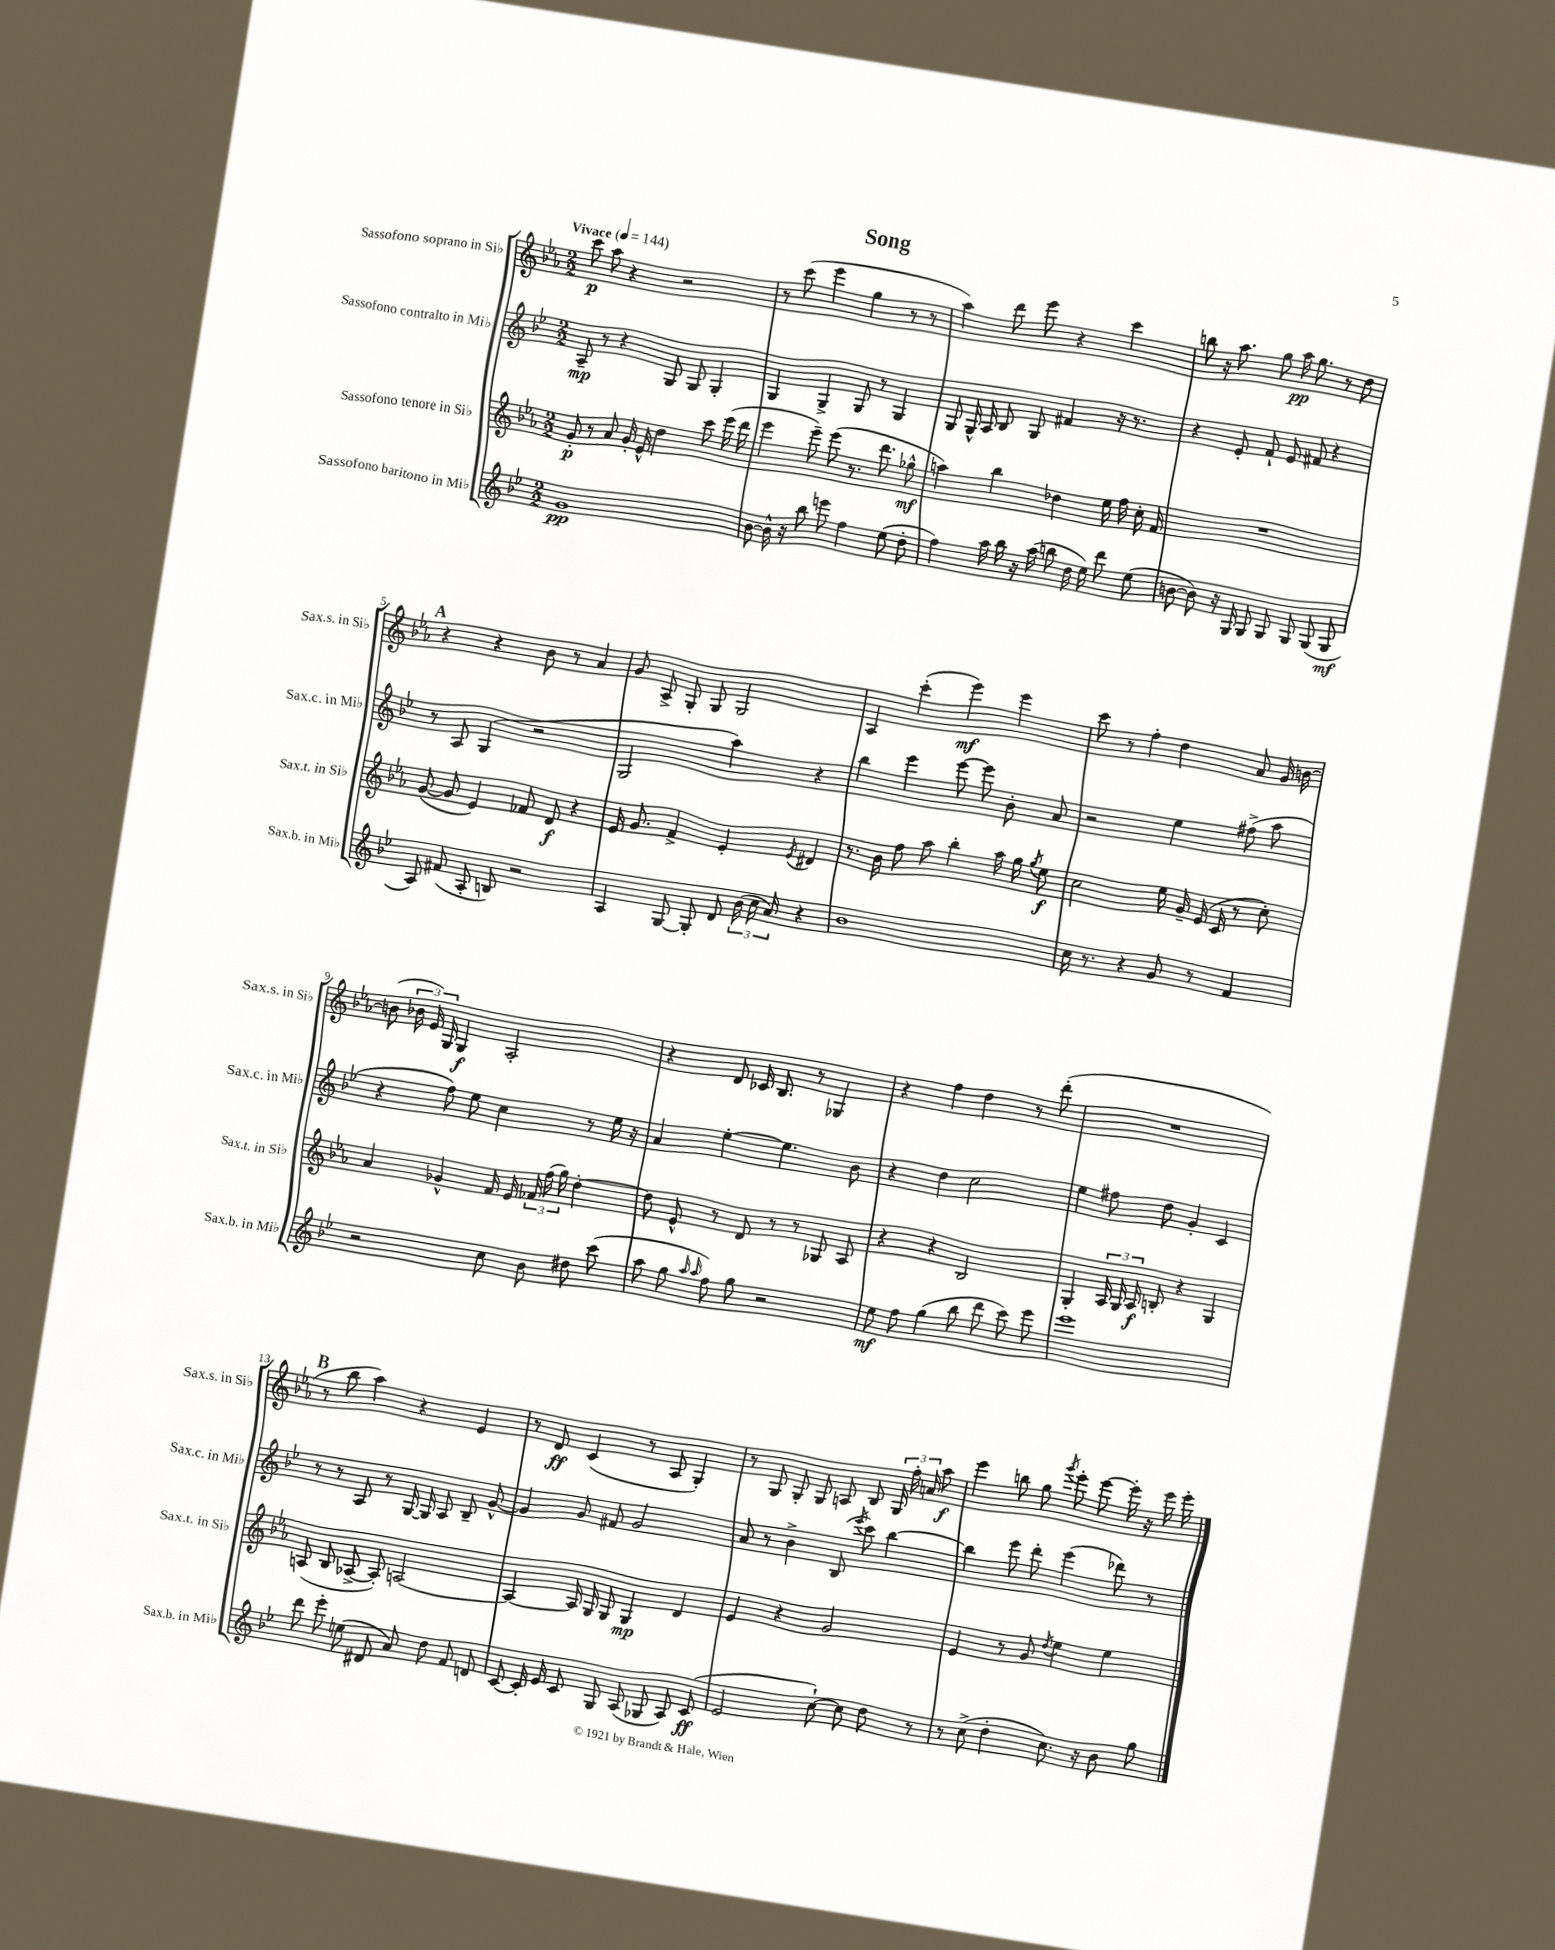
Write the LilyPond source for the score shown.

\header { title = "Song" }
<<
\new StaffGroup <<
\new Staff = "s0" \with { instrumentName = "Sassofono soprano in Sib" shortInstrumentName = "Sax.s. in Sib" } {
    \clef treble \key ees \major \numericTimeSignature \time 2/2 \tempo "Vivace" 4 = 144
    \autoBeamOff c'''8\p aes''8 r4 r2 |
    r8 c'''8( ees'''4 g''4 r8 r8 |
    aes''4) d'''8 ees'''8 r4 c'''4 |
    b''8 r16 aes''8. g''8 aes''16\pp g''8. r8 d''8 |
    \mark \markup { \bold "A" } r4 r4 bes'8 r8 aes'4 |
    g'8 aes8-> g8-. g8 g2 |
    aes4 c'''4-.( ees'''4\mf) ees'''4 |
    c'''8 r8 f''4-. d''4 aes'8 g'16 b'16~ |
    b'8( \tuplet 3/2 { bes'16 ees'16) g16 } g4\f aes2-. |
    r4 d'8 ces'16 bes8. r8 ges4 |
    r4 f''4 d''4 r8 d'''8-.( |
    R1 |
    \mark \markup { \bold "B" } r8 bes''8 aes''4) r4 ees'4 |
    r8 d'8\ff c'4( r8 aes8 g4-.) |
    r8 g8 g8-. g8 a8 bes8 \tuplet 3/2 { g16 f''16-. a'16 } aes''8\f |
    ees'''4 b''8 g''8 \acciaccatura { g'''8 } ees'''8-. ees'''8~ ees'''16-. r16 ees'''16 ees'''16-. \bar "|." |
}
\new Staff = "s1" \with { instrumentName = "Sassofono contralto in Mib" shortInstrumentName = "Sax.c. in Mib" } {
    \clef treble \key bes \major \numericTimeSignature \time 2/2
    \autoBeamOff a8--\mp r8 r4 g8 g8 g4-. |
    g4 g4-> g8 r8 g4 |
    g8 g16-^ a16 bes8 g8 fis'4 r16 r8. |
    r4 ees'8-. f'8-! ees'8 fis'8 r4 |
    \mark \markup { \bold "A" } r8 a8 g4( r2 |
    g2 a''4) r4 |
    bes''4 ees'''4 ees'''8~ ees'''8 bes'8-. a'8 |
    r2 ees''4 fis''8->( a''8 |
    r4 f''8) ees''8 c''4 r8 ees''16 r16 |
    a'4 ees''4~-. ees''4. bes'8 |
    r4 d''4 c''2 |
    ees''4 fis''8 d''8 g'4-. c'4 |
    \mark \markup { \bold "B" } r8 r8 a8 r8 g16~ g16 a8 bes8-- g'8~-^ |
    g'4 g'8 fis'8 g'2 |
    a'8 r8 bes'4-> bes8( \acciaccatura { ees'''8 } c'''8) bes''4~ |
    bes''4 ees'''8 d'''8-. ees'''4( des'''8) r8 \bar "|." |
}
\new Staff = "s2" \with { instrumentName = "Sassofono tenore in Sib" shortInstrumentName = "Sax.t. in Sib" } {
    \clef treble \key ees \major \numericTimeSignature \time 2/2
    \autoBeamOff g'8-.\p r8 aes'8 g'16-. ees'16-^ d''4 c'''8 ees'''16( d'''16 |
    ees'''4 ees'''8--) ees'''8( r8. d'''8. ges''8-^\mf |
    a''4) bes''4 des''4 ees''16 f''16 c''16-. f'16 |
    R1 |
    \mark \markup { \bold "A" } g'8~( g'8 ees'4) fes'8 d'8\f r4 |
    ees'16 g'8. f'4-> ees'4-. \acciaccatura { ees'8 } dis'4 |
    r8. bes'16 f''8 aes''8 bes''4-. aes''16 g''16 \acciaccatura { g''8 } ees''8\f |
    c''2 ees''16 g'16-- ees'16( c'16 r8 c''8-.) |
    aes'4 ges'4-^ f'16 ees'16 \tuplet 3/2 { fes'16 f''16( g''16) } d''4~-. |
    d''8 ees'8-^ r8 d'8 r8 r8 ges8 aes8 |
    r4 r4 bes2 |
    g4-. \tuplet 3/2 { aes16 g16 aes16\f } b8-. r4 g4 |
    \mark \markup { \bold "B" } a8( bes8 aes8~-> aes8-.) a2~ |
    a4~ a16 g16 g8 g4\mp d'4 |
    ees'4 r4 g'2 |
    ees'4 r8 g'8 \acciaccatura { d''8 } ees''4 ees''4 \bar "|." |
}
\new Staff = "s3" \with { instrumentName = "Sassofono baritono in Mib" shortInstrumentName = "Sax.b. in Mib" } {
    \clef treble \key bes \major \numericTimeSignature \time 2/2
    \autoBeamOff g'1\pp |
    bes'8~ bes'16-^ r16 bes''8 e'''8 f''4 ees''8( d''8-. |
    f''4) a''16 bes''16 r16 a''16( b''8 d''16 ees''16) d'''8 ees''8( |
    b'8~ b'8) r16 g16 g8 g8 g8 g8( g8\mf |
    \mark \markup { \bold "A" } a8) fis'8( a8-. b8) r2 |
    a4 g8~ g8-. d'8 \tuplet 3/2 { bes'16( c''16 a'16) } r4 |
    bes'1 |
    c''16 r8. r4 g'8 r8 f'4 |
    r2 c''8 bes'8 dis''8 c'''8( |
    a''8 g''8 \grace { a''16 a''16 } f''8) g''8 r2 |
    ees''8\mf f''8 g''4( bes''8 d'''8 c'''8) ees'''8 |
    ees'''1 |
    \mark \markup { \bold "B" } d'''8 ees'''8-. e''8( dis'8 a'8) d''8 f'8 d'8 |
    c'8~ c'16-. ees'16 c'8 g8 a8( ges8 a8) c'8\ff( |
    ees'2 c''8~-!) c''8 d''8 r8 |
    r8 c''8->( d''4-. c''8.) r16 bes'8 g''8 \bar "|." |
}
>>
>>
